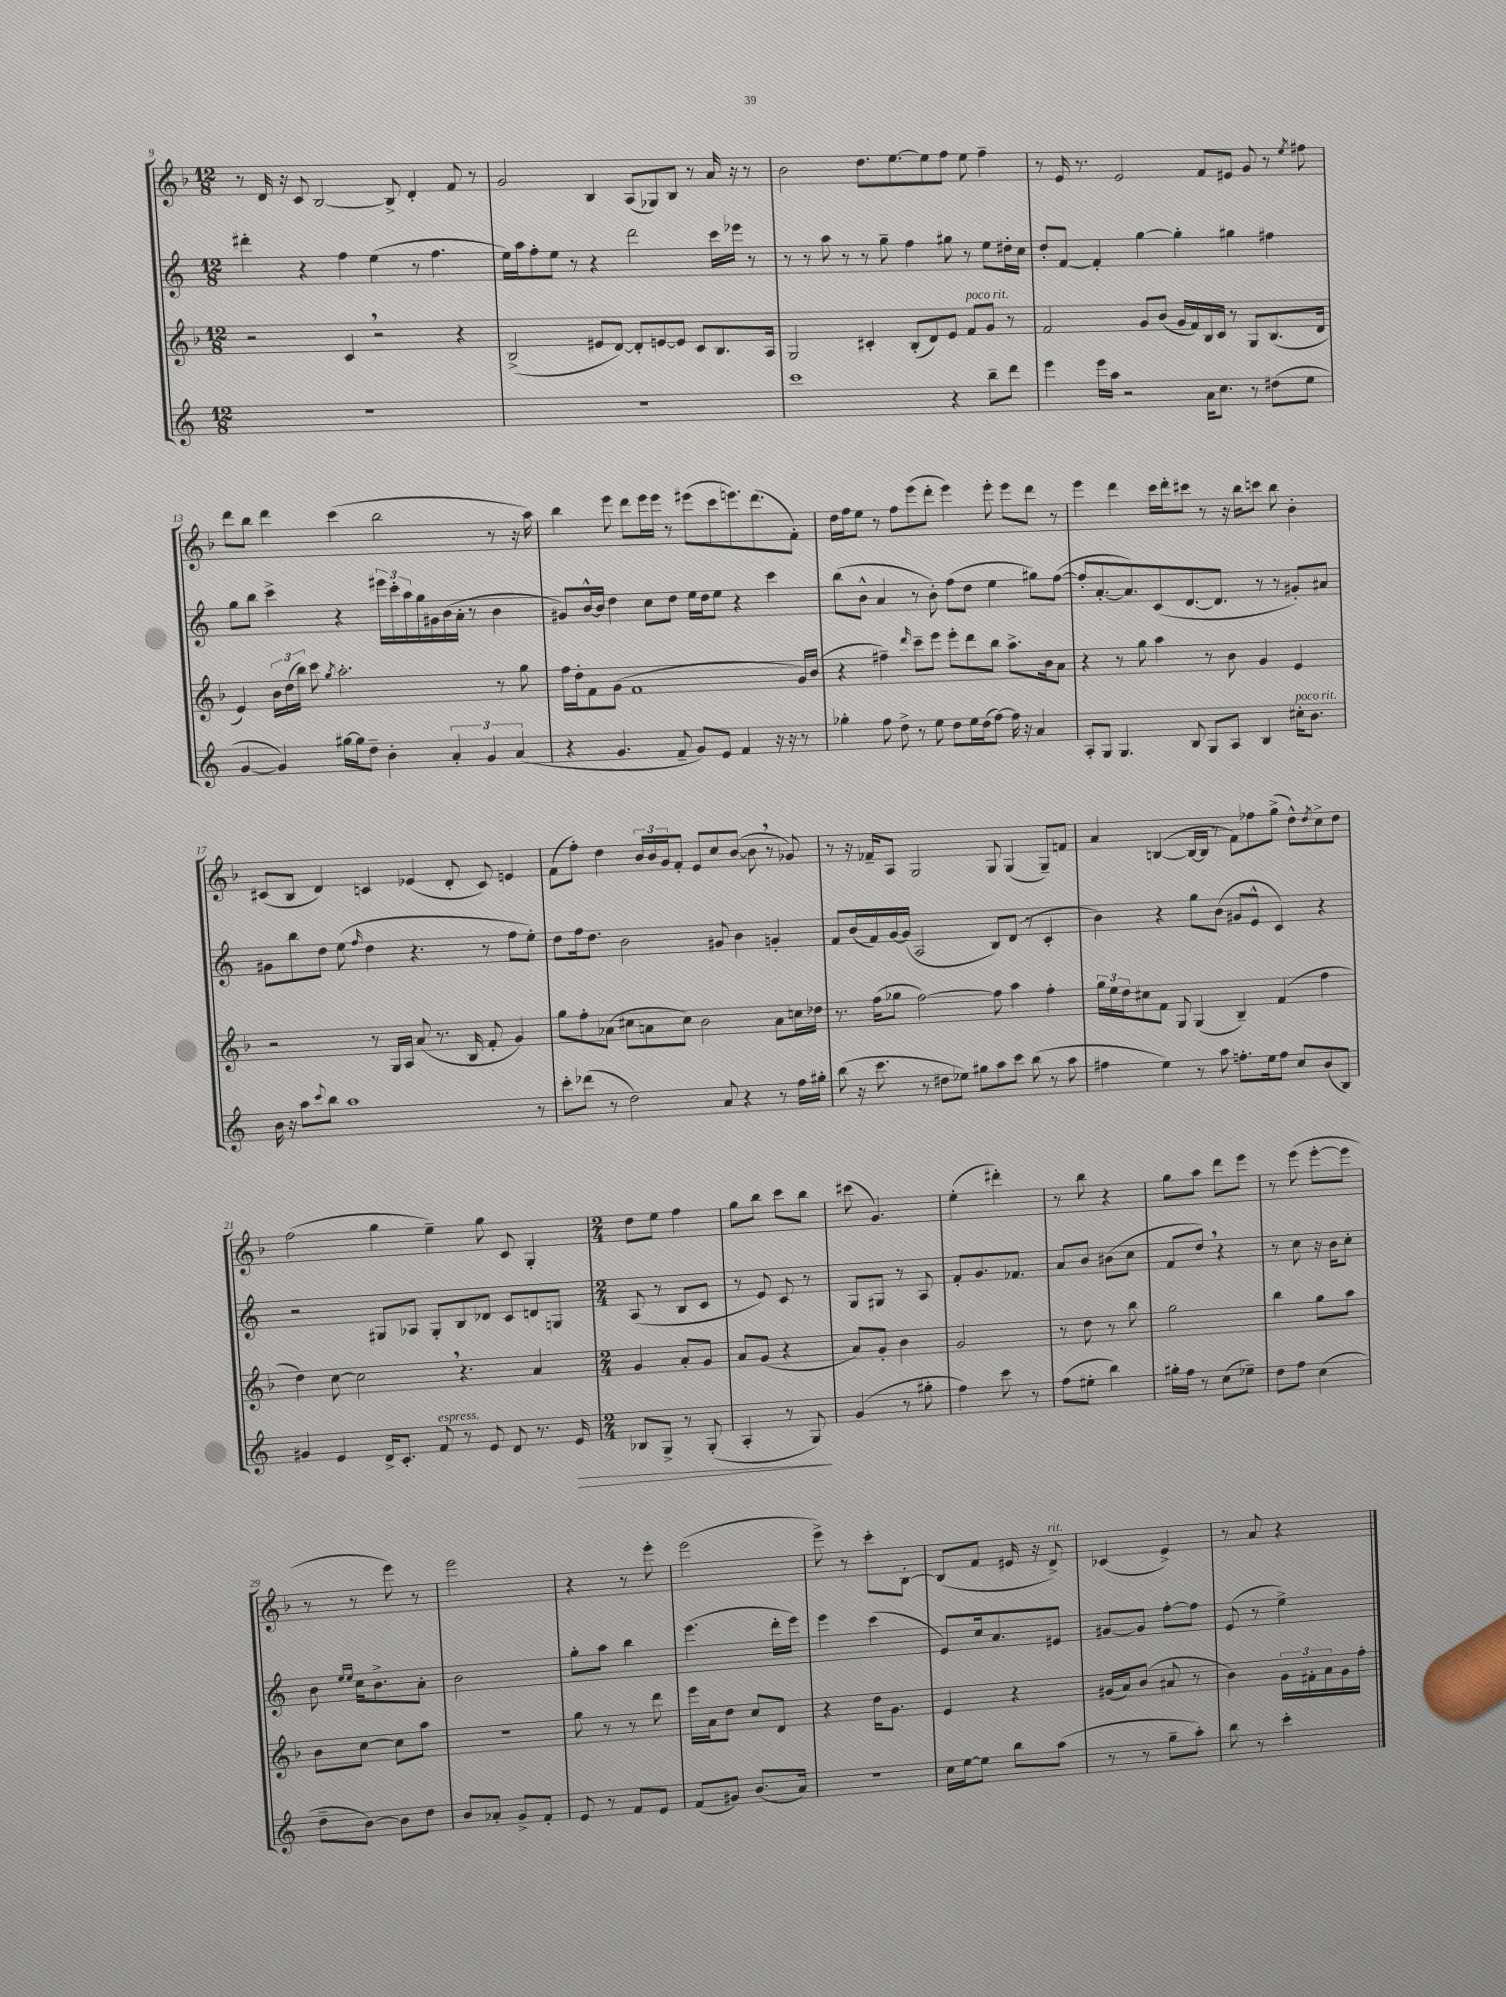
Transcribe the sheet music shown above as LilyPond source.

<<
\new StaffGroup <<
\new Staff = "s0" {
    \clef treble \key f \major \numericTimeSignature \time 12/8
    r8 d'16 r16 c'8 bes2~ bes8-> d'4-. f'8 r8 |
    g'2 bes4 a8( ges8) bes8 r8 a'16 r16 r8 |
    bes'2 d''8. e''8.~ e''8 f''8 e''8 f''4-- |
    r8 e'16 r8. e'2 f'8 eis'8 g'8 r8 \acciaccatura { e''8 } fis''8 |
    d'''8 bes''8 d'''4 c'''4( bes''2 r8 r16 a''16) |
    bes''4 e'''8 d'''8 e'''16 e'''16 r8 eis'''8( c'''8 e'''8.) d'''8.( f'8-.) |
    d''16 f''16 e''8 r8 f''8 e'''8( d'''8-. e'''4) e'''8-. e'''8 d'''8 r8 |
    e'''4 d'''4 c'''16 d'''16-. cis'''8 r8 r16 bes''16 c'''8 bes''8 bes'4-. |
    cis'8( bes8 d'4) c'4 ees'4( d'8-. c'8) e'4 |
    f'8( f''8-.) d''4 \tuplet 3/2 { bes'16 bes'16 g'16 } f'8-. e'8 c''8 bes'8~( bes'8 \breathe r8 ges'8) |
    r8 r16 fes'16-- a8 g2 g8 g4( g8--) f'8 |
    a'4 b4~( b16~ b16 r8 f'8) fes''8 g''8->( d''8-^) \acciaccatura { d''8 } c''8-> d''8 |
    f''2( g''4 e''4--) g''8 c'8 g4-. |
    \numericTimeSignature \time 2/4 d''8 e''8 f''4 |
    g''8 bes''8 c'''8 bes''8 |
    cis'''8( g'4.) |
    e''4-.( dis'''4-.) |
    r8 bes''8 r4 |
    g''8 a''8 d'''8 e'''8 |
    r8 e'''8( e'''8~-. e'''8 |
    r8 r8 e'''8) r8 |
    e'''2 |
    r4 r8 e'''8-. |
    e'''2( |
    e'''8->) r8 c'''8-. bes8~-. |
    bes8( f'8 eis'16 r16 d'8->^\markup { \italic "rit." }) |
    ces'4( e'4->) |
    r8 a'8 r4 \bar "|." |
}
\new Staff = "s1" {
    \clef treble \key c \major \numericTimeSignature \time 12/8
    dis'''4-. r4 f''4 e''4( r8 f''4. |
    e''16) a''16 f''8-. e''8 r8 r4 d'''2 c'''16 ees'''16 r8 |
    r8 r8 a''8 r8 r8 g''8-- f''4 gis''8 r8 e''8 dis''16-. c''16 |
    d''8-. f'8~ f'4-. g''4~ g''4-. gis''4 fis''4 |
    g''8 b''8 c'''4-> r4 \tuplet 3/2 { eis'''16 c'''16-. a''16 } g''16 gis'16 b'16( a'16-. r8 b'4 |
    gis'8) b'16~-^ b'16 d''4 c''8 d''8 e''16 d''16 e''8 r4 c'''4 |
    b''8( b'8-^ a'4 r8 b'8-.) f''8( d''8 e''4 gis''8) f''8~( |
    f''8-. a'8.~-. a'8.) c'8( d'8.~ d'8. r8 r8 gis'8-.) ais'8 |
    gis'8 b''8 d''8 e''8( \grace { f''16 } d''4 r4. r8 f''8 e''8-.) |
    d''8 f''16 d''8. b'2 gis'8 b'4 g'4-. |
    f'8 b'16( f'16) g'16~ g'16( a2 b8) d'8( r8 c'4-. |
    b'4) r4 g''8 b'8( gis'8 e'8-^ c'4) r4 |
    r2 gis8 aes8 gis8-. b8 des'8 c'8 d'8 g8 |
    \numericTimeSignature \time 2/4 a8( r8 b8 c'8 |
    r8 e'8) c'8 r8 |
    g8 gis8 r8 a8 |
    f'8-. g'8. fes'8. |
    a'8 b'8 bis'8( c''8 |
    f'8 d''8) \breathe r4 |
    r8 c''8 r16 b'16 c''8-. |
    b'8 \grace { e''16 e''16 } c''16 b'8.-> a'8-. |
    b'2 |
    g''8-. a''8 b''4 |
    e'''4.( d'''16-. e'''16) |
    e'''4 c'''4( |
    e'8) c''16 a'8. eis'8 |
    gis'8~ gis'8 f''8~-. f''8 |
    e'8( r8 e''4->) \bar "|." |
}
\new Staff = "s2" {
    \clef treble \key f \major \numericTimeSignature \time 12/8
    r2 c'4 \breathe r2 r4 |
    bes2->( eis'8 d'8~) d'8-. e'8~ e'8 c'8 bes8. a16 |
    g2 cis'4-. bes8-.( d'8) e'8 f'8^\markup { \italic "poco rit." } g'8 r8 |
    f'2 g'8 bes'8( g'16 f'16) bes16 c'16 r8 g8 bes8.( d'16 |
    e'4) \tuplet 3/2 { bes'16 d''16( bes''16) } c'''8 \acciaccatura { g''8 } a''2.-. r8 g''8 |
    f''16 d''16-. f'8 g'8( f'1 g'16) bes'16( |
    r4 fis''4--) \grace { d'''16 } c'''8-- e'''8 e'''8-. d'''8 bes''8 a''8.-> bes'16 a'8 |
    r4 r8 g''8 a''4 r8 bes'8 g'4 e'4 |
    r2 r8 g16 a16 a'8( r8. bes16 f'8-. g'4) |
    g''8 f''8-. aes'8( cis''8 a'8 cis''8) bes'2 a'8 c''16 des''16 |
    r8. f''16( ges''8 f''2~) f''8 a''4 f''4-. |
    \tuplet 3/2 { g''16 e''16 d''16 } cis''8 f'8 g8 g4( bes4--) f'4( f''4 |
    d''4) c''8~ c''2 \breathe r4. a'4 |
    \numericTimeSignature \time 2/4 g'4 a'8-. g'8 |
    a'8 g'8( r4 |
    a'8) g'8-. bes'4 |
    g'2 |
    r8 d''8 r8 bes''8 |
    g''2 |
    bes''4 g''8 a''8 |
    bes'8 c''8~ c''8 a''8 |
    R2 |
    g''8 r8 r8 d'''8 |
    e'''16 a'16 d''8 c''8 d'8 |
    r4 d''16 g'8. |
    e'4 r4 |
    gis'16( a'16) bes'8( ais'8 r8 |
    bes'4) \tuplet 3/2 { g'16 fis'16-. a'16 } g'16 f''16-. \bar "|." |
}
\new Staff = "s3" {
    \clef treble \key c \major \numericTimeSignature \time 12/8
    R1. |
    R1. |
    c'''1 r4 b''8-- d'''8 |
    e'''4 e'''16 a''16 r2 a'16 c''8. r8 dis''8( e''8 |
    g'4~ g'4) gis''16~ gis''16 d''8-- b'4-. \tuplet 3/2 { a'4-. g'4 a'4( } |
    r4 g'4. f'8-- g'8) e'8 f'4 r16 r16 r8 |
    ges''4-. f''8 d''8-> r8 e''8 d''8 e''16 d''16( f''8~) f''16 r16 a'4 |
    a8-. g8 g4. b8 g8 a8 b4 cis''16-.^\markup { \italic "poco rit." } b'8. |
    b'16 r16 a''8 \appoggiatura { c'''8 } b''8 a''1 r8 |
    c'''8-. des'''8( r8 d''2) a'8 r4 r8 f''16 gis''16-. |
    b''8( r16 c'''8. r8 dis''8 ees''8) gis''8 a''8 c'''8 b''8( r8 a''8 |
    fis''4 e''4) r8 a''8 f''8.-. e''16 f''8 c''8 b'8( b8) |
    gis'4 e'4 d'16-> c'8.-. f'8^\markup { \italic "espress." } r8 e'8 d'8 r8. e'16\> |
    \numericTimeSignature \time 2/4 bes8 g8-> r8 g8-.( |
    a4-. r8 g8\!) |
    g'4( r8 gis''8-. |
    f''4) c'''8 r8 |
    f''8( eis''8-. b''4) |
    gis''16-. f''16 r8 c''8( ees''8--) |
    d''8 f''8 c''4( |
    d''8-- b'8~) b'8 d''8 |
    b'8 aes'8-. g'8-> f'8-. |
    e'8 r8 f'8 e'8 |
    f'8( gis'8) b'8.( a'16) |
    R2 |
    c''16 e''16~ e''8 b''8 a''8( |
    r8 r8 g''8-- a''8-.) |
    b''8 r8 c'''4-. \bar "|." |
}
>>
>>
\layout { \context { \Score currentBarNumber = #9 } }
